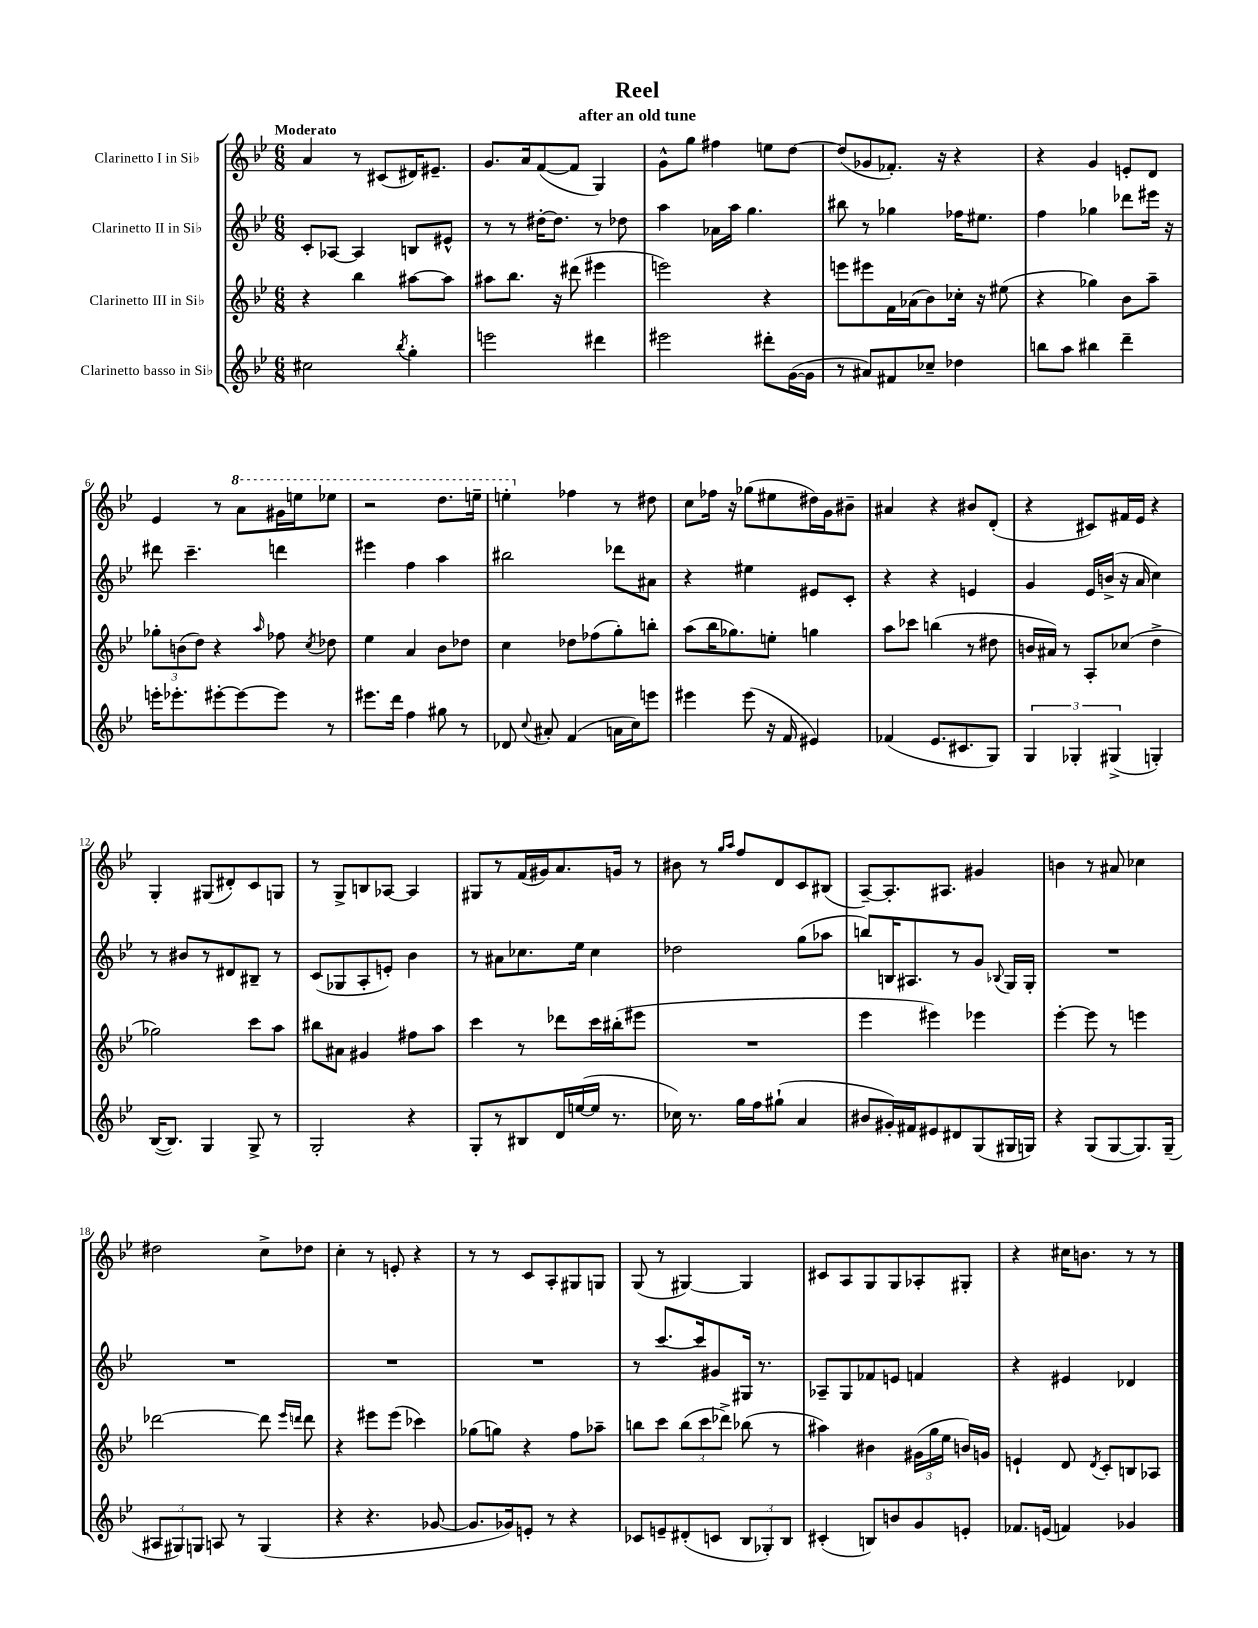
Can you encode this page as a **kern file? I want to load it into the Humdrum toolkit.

**kern	**kern	**kern	**kern
*staff4	*staff3	*staff2	*staff1
*clefG2	*clefG2	*clefG2	*clefG2
*k[b-e-]	*k[b-e-]	*k[b-e-]	*k[b-e-]
*M6/8	*M6/8	*M6/8	*M6/8
2cc#\	4r	8c'/L	4a/
.	.	[8A-/J	.
.	4bb-\	4A-/]	8r
.	.	.	(8c#/L
8qbb-/	.	.	.
4gg'\	[8aa#\L	8B/L	16d#/K)
.	.	.	8.e#~/J
.	8aa#\]J	8e#^^/J	.
=	=	=	=
2eee\	8aa#\L	8r	8.g/L
.	8.bb-\J	8r	.
.	.	.	16a/k
.	.	[16dd#'\LK	([8f/
.	16r	8.dd#\]J	.
.	(8ddd#\	.	8f/]J
4ddd#\	4eee#\	8r	4G/)
.	.	8dd-\	.
=	=	=	=
2eee#\	2eee\)	4aa\	8g^^\L
.	.	.	8gg\J
.	.	16a-\LL	4ff#\
.	.	16aa\JJ	.
.	.	4.gg\	.
8ddd#'\L	4r	.	8ee\L
([16g\L	.	.	[8dd\J
16g\]JJ	.	.	.
=	=	=	=
8r	8eee\L	8bb#\	(8dd/]L
8a#/L)	8eee#\	8r	8g-/
8f#/	16f\L	4gg-\	8.f-'/J)
.	(16a-\J	.	.
8cc-~/J	8b-\)	.	.
.	.	.	16r
4dd-\	16cc-'\Jk	16ff-\LK	4r
.	16r	8.ee#\J	.
.	(8ee#\	.	.
=	=	=	=
8bb\L	4r	4ff\	4r
8aa\J	.	.	.
4bb#\	4gg-\)	4gg-\	4g/
4ddd~\	8b-\L	8ddd-\L	8e'/L
.	8aa~\J	16eee#\Jk	8d/J
.	.	16r	.
=	=	=	=
16eee'\LK	12gg-'\L	8ddd#\	4e-/
8.eee-'\	.	.	.
.	(12b\	.	.
.	.	4.ccc~\	.
.	12dd\J)	.	.
[8eee#'\	4r	.	8r
8eee#\_	.	.	8aa\L
.	16qqaa/	.	.
8eee#\]J	8ff-\	4ddd\	16gg#\L
.	.	.	16eee\J
.	8qcc/	.	.
8r	8dd-\	.	8eee-\J
=	=	=	=
8.eee#\L	4ee-\	4eee#\	2r
16ddd\Jk	.	.	.
4ff\	4a/	4ff\	.
8gg#\	8b-\L	4aa\	8.ddd\L
8r	8dd-\J	.	.
.	.	.	16eee~\Jk
=	=	=	=
8d-/	4cc\	2bb#\	4eee'\
8qqcc/	.	.	.
8a#'/	.	.	.
(4f/	8dd-\L	.	4ff-\
.	(8ff-\	.	.
16a\LL	8gg'\)	8ddd-\L	8r
16cc\J)	.	.	.
8eee\J	8bb'\J	8a#\J	8dd#\
=	=	=	=
4eee#\	(8aa\L	4r	8cc\L
.	16bb-\K	.	16ff-\Jk
.	8.gg-\)	.	16r
(8eee#\	.	4ee#\	(8gg-\L
16r	8ee'\J	.	8ee#\
16f/	.	.	.
4e#/)	4gg\	8e#/L	16dd#\L)
.	.	.	16g\J
.	.	8c'/J	8b#~\J
=	=	=	=
(4f-/	8aa\L	4r	4a#/
.	8ccc-\J	.	.
8.e-/L	(4bb\	4r	4r
8.c#/	.	.	.
.	8r	4e/	8b#/L
8G/J)	8dd#\	.	(8d'/J
=	=	=	=
6G/	16b/LL	4g/	4r
.	16a#/JJ)	.	.
.	8r	.	.
6G-'/	.	.	.
.	8A'/L	16e-/LL	8c#/L)
.	.	(16b^/JJ	.
(6G#^/	.	.	.
.	(8cc-/J	16r	16f#/L
.	.	16a/	16e-/JJ
4G'/)	4dd^\	4cc\)	4r
=	=	=	=
([16B-/LK	2gg-\)	8r	4G'/
8.B-/]J)	.	.	.
.	.	8b#/L	.
4G/	.	8r	(8G#/L
.	.	8d#/	8d#'/)
8G^/	8ccc\L	8B#~/J	8c/
8r	8aa\J	8r	8G/J
=	=	=	=
2G'/	8bb#\L	(8c/L	8r
.	8a#\J	8G-/	8G^/L
.	4g#/	8A'/	8B/
.	.	8e'/J)	[8A-/J
4r	8ff#\L	4b-\	4A-/]
.	8aa\J	.	.
=	=	=	=
8G'/L	4ccc\	8r	8G#/L
8r	.	8a#\L	8r
8B#/	8r	8.cc-\	(16f/L
.	.	.	16g#/J)
16d/L	8ddd-\L	.	8.a/
([16ee/	.	16ee-\Jk	.
16ee/]JJ	16ccc\L	4cc-\	.
8.r	(16bb#'\J	.	16g/Jk
.	8eee#\J	.	8r
=	=	=	=
16cc-\)	2.r	2dd-\	8b#\
8.r	.	.	.
.	.	.	8r
.	.	.	16qqgg/LL
.	.	.	16qqaa/JJ
16gg\LL	.	.	8ff/L
16ff\J	.	.	.
(8gg#`\J	.	.	8d/
4a/	.	(8gg\L	8c/
.	.	8aa-\J	(8B#/J
=	=	=	=
8b#/L	4eee-\	8bb/L)	[8A~/L)
16g#'/L)	.	16B/K	8.A'/]
16f#/J	.	8.A#/	.
8e#/	4eee#\)	.	.
.	.	.	8.A#/J
8d#/	.	8r	.
(8G/	4eee-\	8g/J	4g#/
.	.	8qqB-/	.
16G#/L	.	16G/LL	.
16G/JJ)	.	16G'/JJ	.
=	=	=	=
4r	[4eee-'\	2.r	4b\
(8G/L	8eee-\]	.	8r
[8G/	8r	.	8a#/
8.G/])	4eee\	.	4cc-\
(16G~/Jk	.	.	.
=	=	=	=
12A#/L	[2ddd-\	2.r	2dd#\
12G#/)	.	.	.
12G/J	.	.	.
8A/	.	.	.
8r	.	.	.
(4G/	8ddd-\]	.	8cc^\L
.	16qqeee-/LL	.	.
.	16qqddd/JJ	.	.
.	8ddd\	.	8dd-\J
=	=	=	=
4r	4r	2.r	4cc'\
4.r	8eee#\L	.	8r
.	(8eee#\J	.	8e'/
.	4ccc-\)	.	4r
[8g-/	.	.	.
=	=	=	=
8.g-/]L	(8gg-\L	2.r	8r
.	8gg\J)	.	8r
16g-/k)	.	.	.
8e'/J	4r	.	8c/L
8r	.	.	8A'/
4r	8ff\L	.	8G#/
.	8aa-~\J	.	8G/J
=	=	=	=
8c-/L	8bb\L	8r	(8G/
8e~/	8ccc\J	[8.ccc/L	8r
(8d#'/	(12bb\L	.	[4G#/)
.	.	16ccc/]k	.
.	12ccc\	.	.
8c/J	.	8g#/	.
.	12ddd-^\J)	.	.
12B-/L	(8bb-\	16G#/Jk	4G#/]
.	.	8.r	.
12G-'/)	.	.	.
.	8r	.	.
12B-/J	.	.	.
=	=	=	=
(4c#'/	4aa#\)	8A-~/L	8c#/L
.	.	8G/	8A/
8B/L)	4b#\	8f-/	8G/
8b/	.	8e/J	8G/
8g/	(24g#\LL	4f/	8A-'/
.	24gg\	.	.
.	24ee-\JJ	.	.
8e'/J	16b/LL)	.	8G#'/J
.	16g/JJ	.	.
=	=	=	=
8.f-/L	4e`/	4r	4r
(16e/Jk	.	.	.
4f/)	8d/	4e#/	16cc#\LK
.	.	.	8.b\J
.	8qd/	.	.
.	8c'/L	.	.
4g-/	8B/	4d-/	8r
.	8A-/J	.	8r
==	==	==	==
*-	*-	*-	*-
